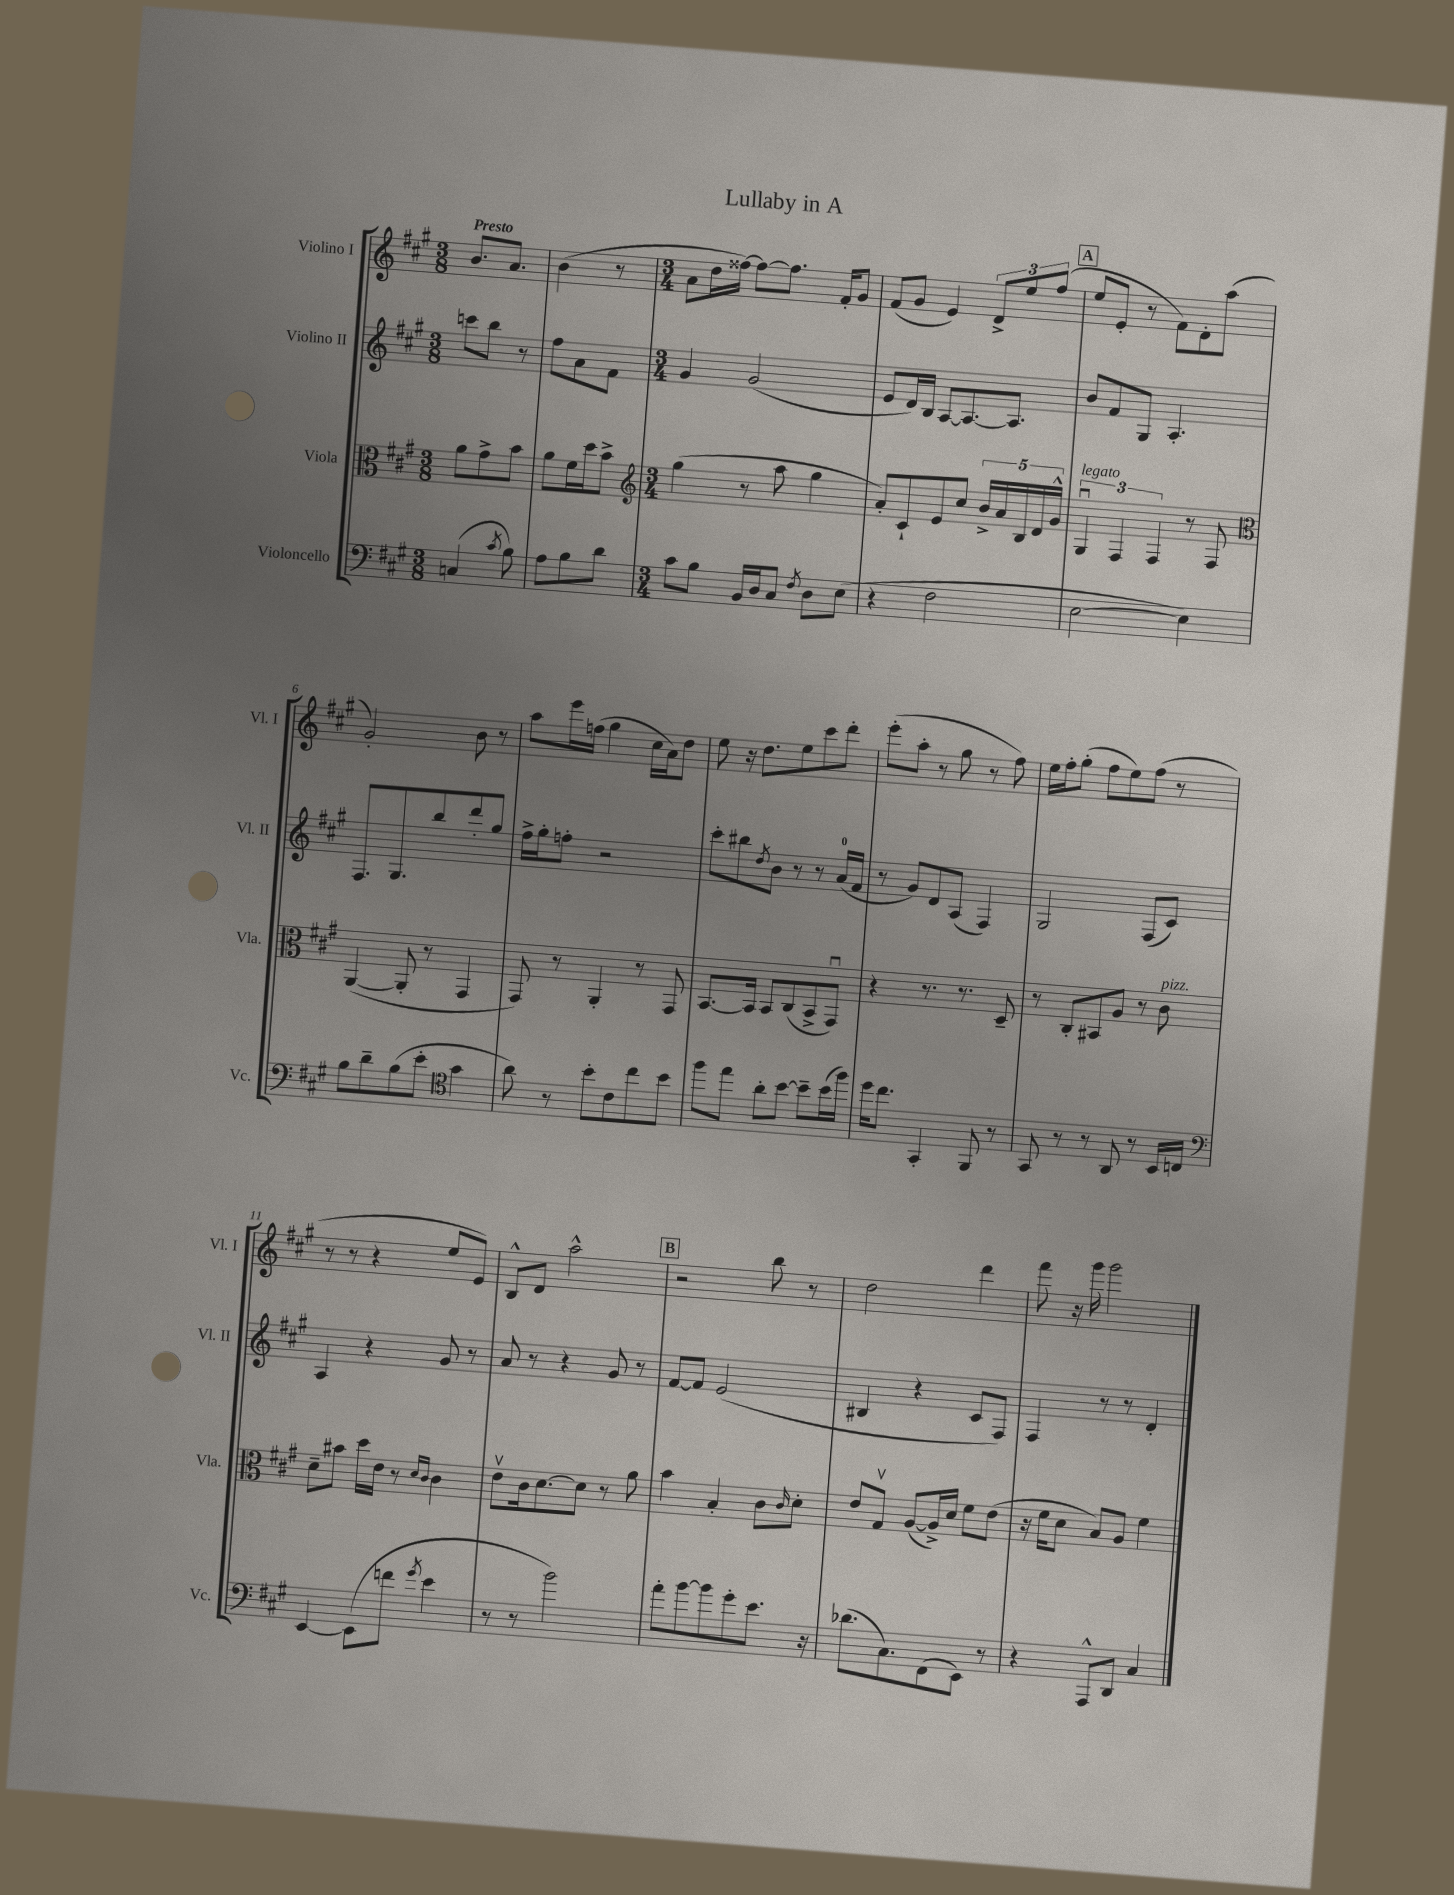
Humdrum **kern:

**kern	**kern	**kern	**kern
*staff4	*staff3	*staff2	*staff1
*clefF4	*clefC3	*clefG2	*clefG2
*k[f#c#g#]	*k[f#c#g#]	*k[f#c#g#]	*k[f#c#g#]
*M3/8	*M3/8	*M3/8	*M3/8
(4C	8a	8ccc	8.b
.	8g#^	8bb	.
.	.	.	8.a
8qc#	.	.	.
8B)	8b	8r	.
=	=	=	=
8A	8a	8ff#	(4b
8B	16f#	8a	.
.	16dd	.	.
8d	8b^	8f#	8r
=	=	=	=
*	*clefG2	*	*
*M3/4	*M3/4	*M3/4	*M3/4
8c#	(4gg#	4g#	8a
8B	.	.	16dd
.	.	.	[16ff##)
16BB	8r	(2g#	8ff##_
16D	.	.	.
8C#	8aa	.	8.ff##]
8qF#	.	.	.
8D	4gg#	.	.
.	.	.	16f#'
(8E	.	.	8g#
=	=	=	=
4r	8a')	8e	(8f#
.	8c#`	16d)	8g#
.	.	16B	.
2F#	8e	[8A	4e)
.	8cc#	8.A_	.
.	20b^	.	12d^
.	20a	.	.
.	.	8.A]	.
.	.	.	12ee
.	20B	.	.
.	20d	.	.
.	.	.	(12ff#
.	20g#^^	.	.
=	=	=	=
[2E	6G#u	8b	8ee
.	.	8f#	8e'
.	6F#	.	.
.	.	8G#	8r
.	6F#	.	.
.	.	4.A'	8f#)
4E])	8r	.	8d'
.	8F#	.	(8aa
=	=	=	=
*	*clefC3	*	*
8B	([4AA	8.F#	2g#')
8d~	.	.	.
.	.	8.G#	.
(8B	8AA']	.	.
8e'	8r	8bb	.
*clefC4	*	*	*
4g#	4GG#	8ddd'	8b
.	.	8gg#	8r
=	=	=	=
8a)	8GG#)	16ff#^	8aa
.	.	16gg#'	.
8r	8r	8ff'	16eee
.	.	.	(16ff
8b'	4AA'	2r	4gg#
8c#	.	.	.
8cc#	8r	.	16cc#
.	.	.	16a)
8b	8GG#	.	8dd
=	=	=	=
8ff#	[8.BB	8ccc#'	8ee
8ee	.	8bb#	16r
.	16BB]	.	8.dd
.	.	8qdd	.
8a'	8BB	8b	.
[8b	(8C#	8r	8ee
8b~]	8BB^	8r	8ccc#
(16b	8GG#u)	(16a	8ddd'
16ff#)	.	16f#	.
=	=	=	=
16dd	4r	8r	(8eee'
8.cc#	.	.	.
.	.	8g#)	8aa'
4GG#'	8.r	8d	8r
.	.	(8A	8gg#
.	8.r	.	.
8FF#	.	4F#)	8r
8r	8D~	.	8ff#)
=	=	=	=
8GG#	8r	2G#	16ee
.	.	.	16ff#'
8r	8C#'	.	(8gg#'
8r	8BB#	.	8ff#
8AA	8A	.	8ee)
8r	8r	(8F#	(8ff#
16BB	8c#	8c#)	8r
16C	.	.	.
=	=	=	=
*clefF4	*	*	*
[4EE	8d~	4A	8r
.	8b#	.	8r
(8EE]	16dd	4r	4r
.	16e	.	.
8f	8r	.	.
.	16qqd	.	.
8qg#	16qqc#	.	.
4e	4c#	8g#	8ee
.	.	8r	8e)
=	=	=	=
8r	8ev	8a	8B^^
8r	16c#	8r	8d
.	[8.d	.	.
2b)	.	4r	2aa^^
.	8d]	.	.
.	8r	8g#	.
.	8a	8r	.
=	=	=	=
8a'	4b	[8f#	2r
[8b	.	8f#]	.
8b]	4B'	(2e	.
8g#'	.	.	.
8.e	8c#	.	8bb
.	16qqc#	.	.
.	8d'	.	8r
16r	.	.	.
=	=	=	=
(8.d-	8e	4B#	2dd
.	8G#v	.	.
8.C#)	.	.	.
.	([8A	4r	.
(8FF#	16A^])	.	.
.	16d	.	.
8EE)	8f#	8c#	4ddd
8r	(8e	8F#)	.
=	=	=	=
4r	16r	4F#	8fff#
.	16f#	.	.
.	8d	.	16r
.	.	.	16ggg#
8AAA^^	8B)	8r	2ggg#
8DD	8A	8r	.
4C#	4f#	4d'	.
==	==	==	==
*-	*-	*-	*-
